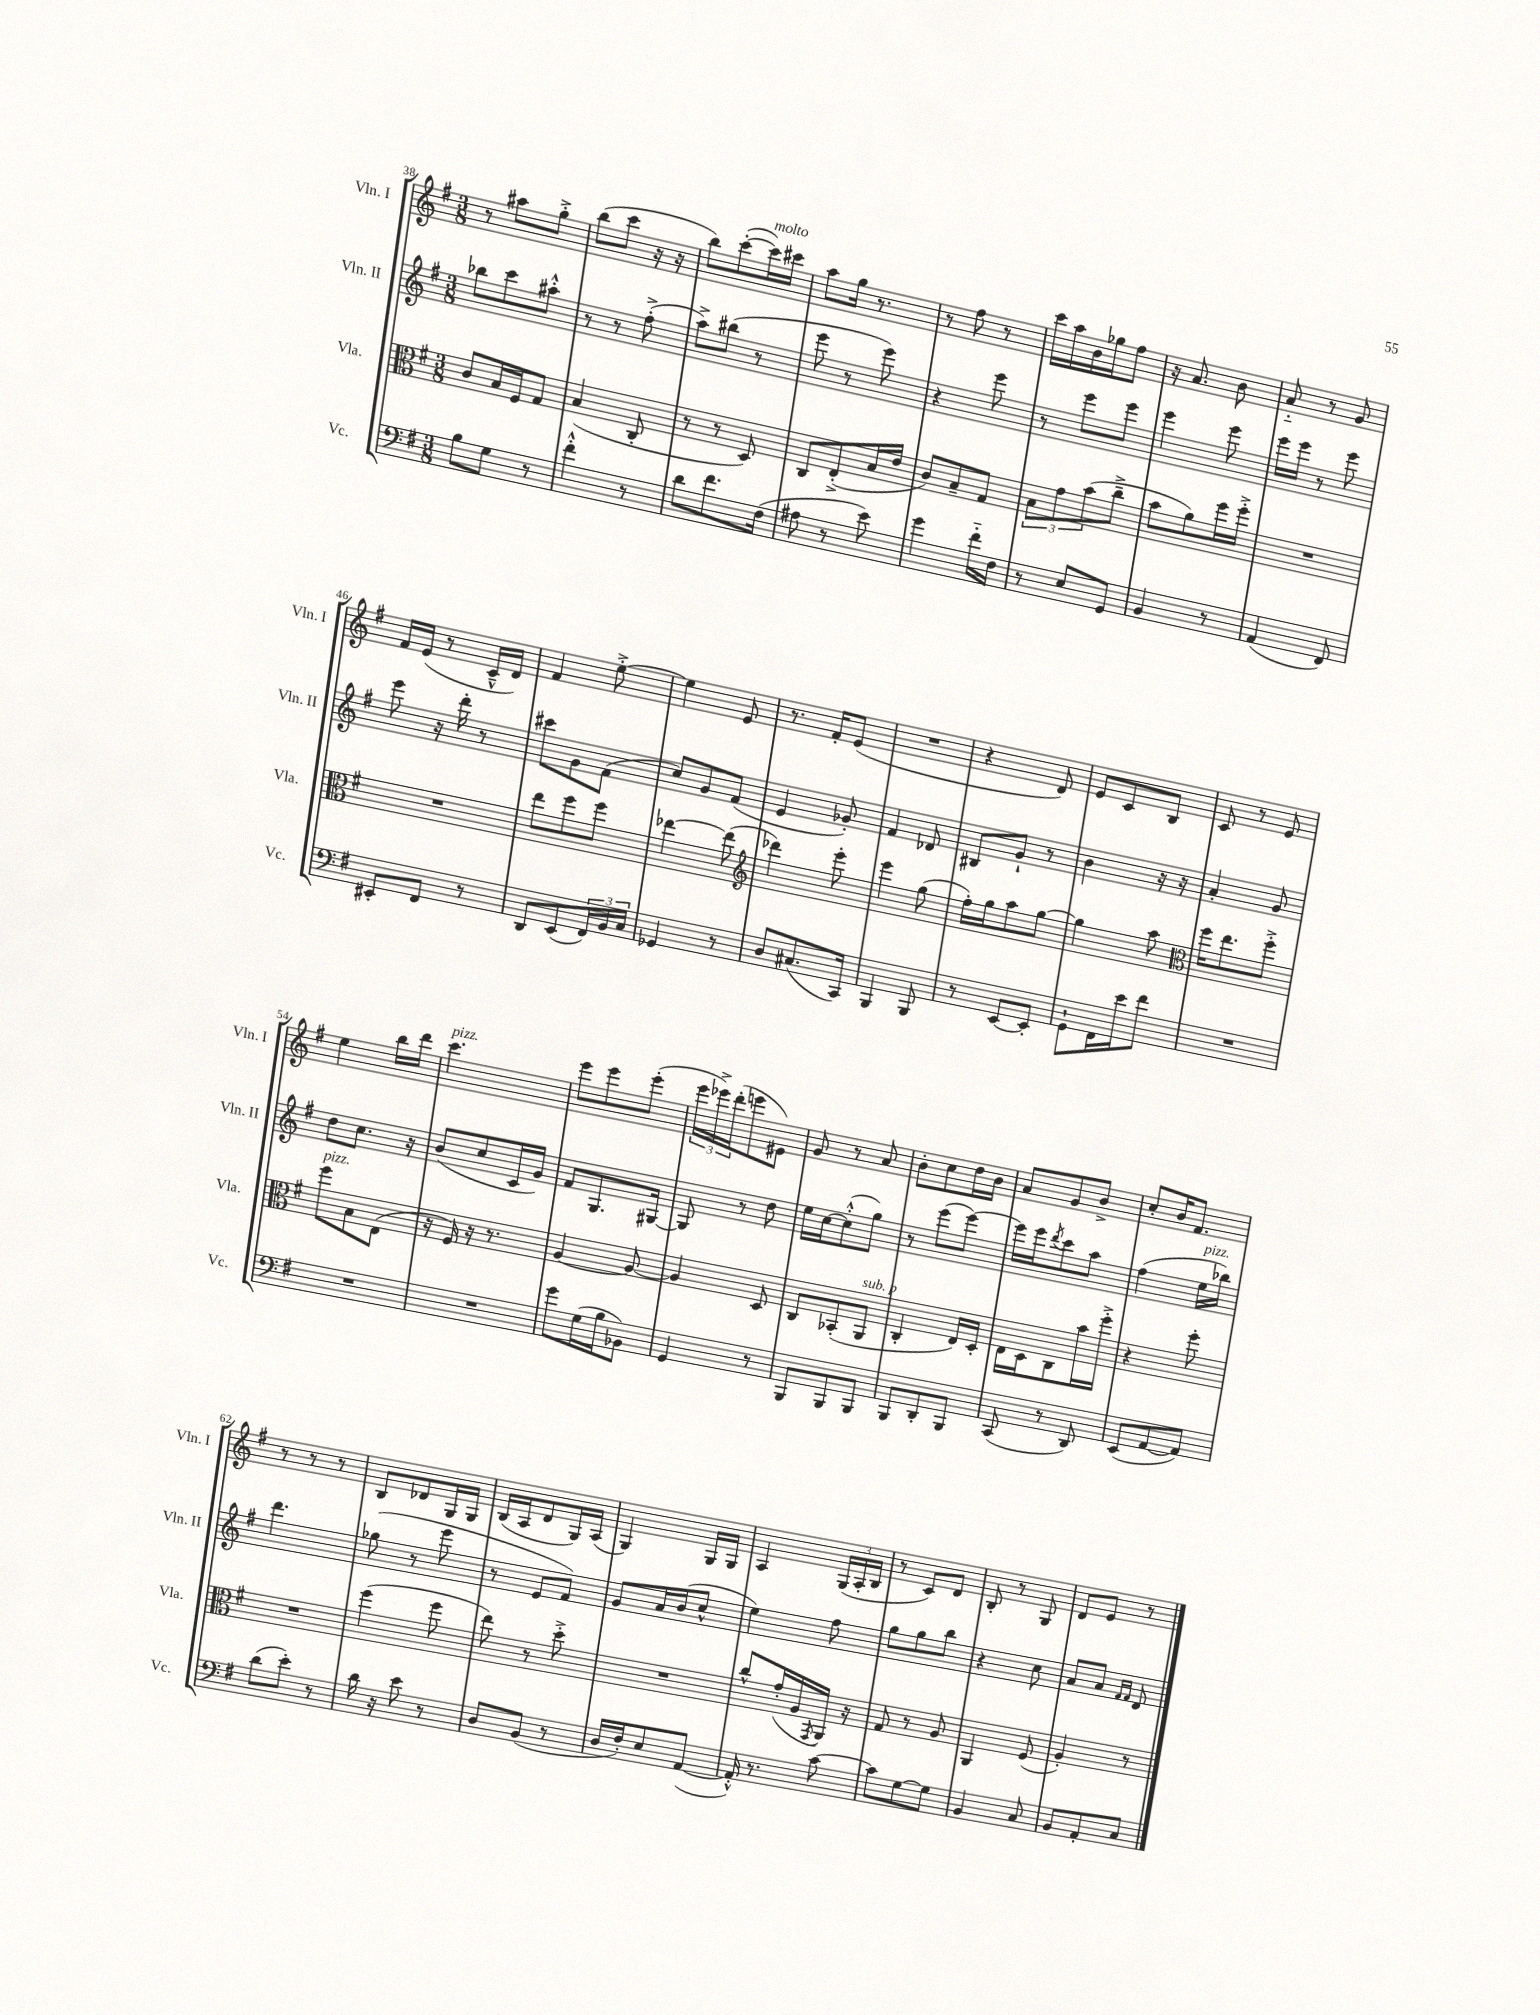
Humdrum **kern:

**kern	**kern	**kern	**kern
*part4	*part3	*part2	*part1
*staff4	*staff3	*staff2	*staff1
*I"Vc.	*I"Vla.	*I"Vln. II	*I"Vln. I
*I'Vc.	*I'Vla.	*I'Vln. II	*I'Vln. I
*clefF4	*clefC3	*clefG2	*clefG2
*k[f#]	*k[f#]	*k[f#]	*k[f#]
*M3/8	*M3/8	*M3/8	*M3/8
=38	=38	=38	=38
8B\L	8c/L	8bb-X\L	8r
8G\J	16B/L	8ccc\	8aa#X\L
.	16F#/J	.	.
8r	8G/J	8aa#X'^^\J	8gg'^\J
=39	=39	=39	=39
4f#'^^\	(4B/	8r	(8bb\L
.	.	8r	8ccc\J
8r	8C'/	(8ff#'^\	16r
.	.	.	16r
=40	=40	=40	=40
8d\L	8r	8aa^\L)	8bb\L)
8.f#\	8r	(8bb#X\J	([8ccc'\
!	!	!	!LO:TX:a:i:t=molto
.	8D/)	8r	16ccc\L])
(16F#\Jk	.	.	16ccc#X\JJ
=41	=41	=41	=41
8A#X\	8C/L	8eee\	8aa\L
8r	(8E'^/	8r	16gg\Jk
.	.	.	8.r
8e\)	16B/L	8eee\)	.
.	16e/JJ	.	.
=42	=42	=42	=42
4g\	8c/L)	4r	8r
.	8B~/	.	8ff#\
16f#\LL	8G/J	8eee\	8r
16F#\JJ	.	.	.
=43	=43	=43	=43
8r	12B\L	8r	16ccc\LL
.	.	.	16aa\
.	12g\	.	.
8E/L	.	8eee\L	16b\
.	(12b\	.	.
.	.	.	16gg-X\J
8GG/J	8cc~^\J	8eee\J	8ff#\J
=44	=44	=44	=44
4BB/	8b\L	4eee\	16r
.	.	.	8.a/
.	8a\)	.	.
8r	16ff#\L	8eee\	8b\
.	16ff#'^\JJ	.	.
=45	=45	=45	=45
(4AA/	4.r	16eee\LL	8a/
.	.	16eee\JJ	.
.	.	8r	8r
8FF#/)	.	8eee\	8g/
!!LO:LB:g=z
=46	=46	=46	=46
8EE#X'/L	4.r	8eee\	16f#/LL
.	.	.	(16e/JJ
8FF#/J	.	16r	8r
.	.	16ddd'\	.
8r	.	8r	16c~^^/LL
.	.	.	16d/JJ)
=47	=47	=47	=47
8DD/L	8ee\L	8ccc#X\L	4f#/
(8EE/	8ff#\	8g\	.
24FF#/L)	8ff#\J	(8f#\J	[8ee'^\
24BB/	.	.	.
24C/JJ	.	.	.
=48	=48	=48	=48
4GG-X/	[4ee-X\	8cc/L)	4ee\]
.	.	8g/	.
8r	(8ee-\]	(8f#/J	8e/
=49	=49	=49	=49
*	*clefG2	*	*
8D/L	4ddd-X\)	4e/	8.r
(8.C#X/	.	.	.
.	.	.	16f#'/KL
.	8eee'\	8g-X'/)	(8e/J
16CC/Jk)	.	.	.
=50	=50	=50	=50
4BBB/	4eee\	4f#/	4.r
8BBB/	(8gg\	8d-X/	.
=51	=51	=51	=51
8r	16ff#'\LL)	8B#X/L	4r
.	16gg\J	.	.
[8EE/L	8aa\	8g`/J	.
8EE'/J]	[8gg\J	8r	8d/)
=52	=52	=52	=52
8GG`\L	4gg\]	4b\	8e/L
16FF#\L	.	.	8c/
16e\J	.	.	.
8f#\J	8aa\	16r	8B/J
.	.	16r	.
=53	=53	=53	=53
*	*clefC3	*	*
4.r	16ff#\KL	4a'/	8c/
.	8.ee\	.	.
.	.	.	8r
.	8ff#'^\J	8g/	8e/
!!LO:LB:g=z
=54	=54	=54	=54
!	!LO:TX:a:i:t=pizz.	!	!
4.r	8ff#\L	8dd\L	4ee\
.	8B\	8.cc\J	.
.	(8E\J	.	16bb\LL
.	.	16r	16ddd\JJ
=55	=55	=55	=55
!	!	!	!LO:TX:a:i:t=pizz.
4.r	16r	(8b/L	4.ccc\
.	16F#/)	.	.
.	16r	8cc/	.
.	8.r	.	.
.	.	16c/L	.
.	.	16g/JJ)	.
=56	=56	=56	=56
8g\L	[4A/	8f#/L	8eee\L
(16G\L	.	8.G/	8eee\
16B\J	.	.	.
8BB-X\J)	8A/_	.	(8eee'\J
.	.	[16G#X/Jk	.
=57	=57	=57	=57
4GG/	4A/]	8G#/]	24eee\LL
.	.	.	24eee-X^\)
.	.	.	(24ddd'\J
.	.	8r	8eeen\
8r	8D/	8dd\	8e#X\J)
=58	=58	=58	=58
8BBB/L	8C/L	16ee\LL	8g/
.	.	[16cc\J	.
8BBB/	(8BB-X'/	(8cc'^^\]	8r
!	!LO:TX:a:i:t=sub. p	!	!
8BBB/J	8AA/J	8gg\J)	8a/
=59	=59	=59	=59
8BBB/L	4C'/	8r	8b'\L
8DD'/	.	(8eee\L	8cc\
8BBB/J	16E/LL)	[8eee\J)	16dd\L
.	16D'/JJ	.	16b\JJ
=60	=60	=60	=60
(8CC/	16E\LL	16eee\LL]	8a/L
.	16D\J	16eee\J	.
.	.	8qddd/	.
8r	8C\	8ccc\	8g/
8DD/)	16b\L	8aa\J	8b^/J
.	16ff#'^\JJ	.	.
=61	=61	=61	=61
(8EE/L	4r	(4ff#\	8cc'/L
[8AA/	.	.	16b/K
.	.	.	8.f#/J
!	!	!LO:TX:a:i:t=pizz.	!
8AA/J])	8ff#'\	16ee\LL	.
.	.	16bb-X\JJ)	.
!!LO:LB:g=z
=62	=62	=62	=62
(8d\L	4.r	4.ddd\	8r
8e'\J)	.	.	8r
8r	.	.	8r
=63	=63	=63	=63
16d\	(4ff#\	(8gg-X\	8B/L
16r	.	.	.
8e\	.	8r	8d-X/
8r	8ff#\	8eee\	16G/L
.	.	.	16G/JJ
=64	=64	=64	=64
8D/L	8ee\)	8r	(16B/LL
.	.	.	16A/J
(8BB/J	8r	8e/L	8d/
8r	8dd'^\	8f#/J)	16G/L)
.	.	.	(16A/JJ
=65	=65	=65	=65
16D/LL	4.r	8g/L	4G/)
16F#'/J)	.	.	.
8E/	.	16a/L	.
.	.	(16b/J	.
([8AA/J	.	8cc^^/J	16G/LL
.	.	.	16G/JJ
=66	=66	=66	=66
16AA'^^/])	8cc^^/L	4ee\)	4A/
8.r	.	.	.
.	(16g'/L	.	.
.	16A/	.	.
.	8qGG/	.	.
[8c\	16AA/JJ)	8ff#\	(24G/LL
.	.	.	24A'/
.	16r	.	.
.	.	.	24B/JJ
=67	=67	=67	=67
8c\L]	8G/	8gg\L	8r
[8G\	8r	8gg\	8c/L)
8G\J]	8A/	8bb\J	8d/J
=68	=68	=68	=68
4BB/	4AA/	4r	8B'/
.	.	.	8r
8C/	(8F#/	8cc\	8G/
=69	=69	=69	=69
8BB/L	4A'/)	8a/L	8d/L
8AA'/	.	8a/J	8e/J
.	.	16qqf#/LL	.
.	.	16qqf#/JJ	.
8C/J	8r	8d/	8r
==	==	==	==
*-	*-	*-	*-
